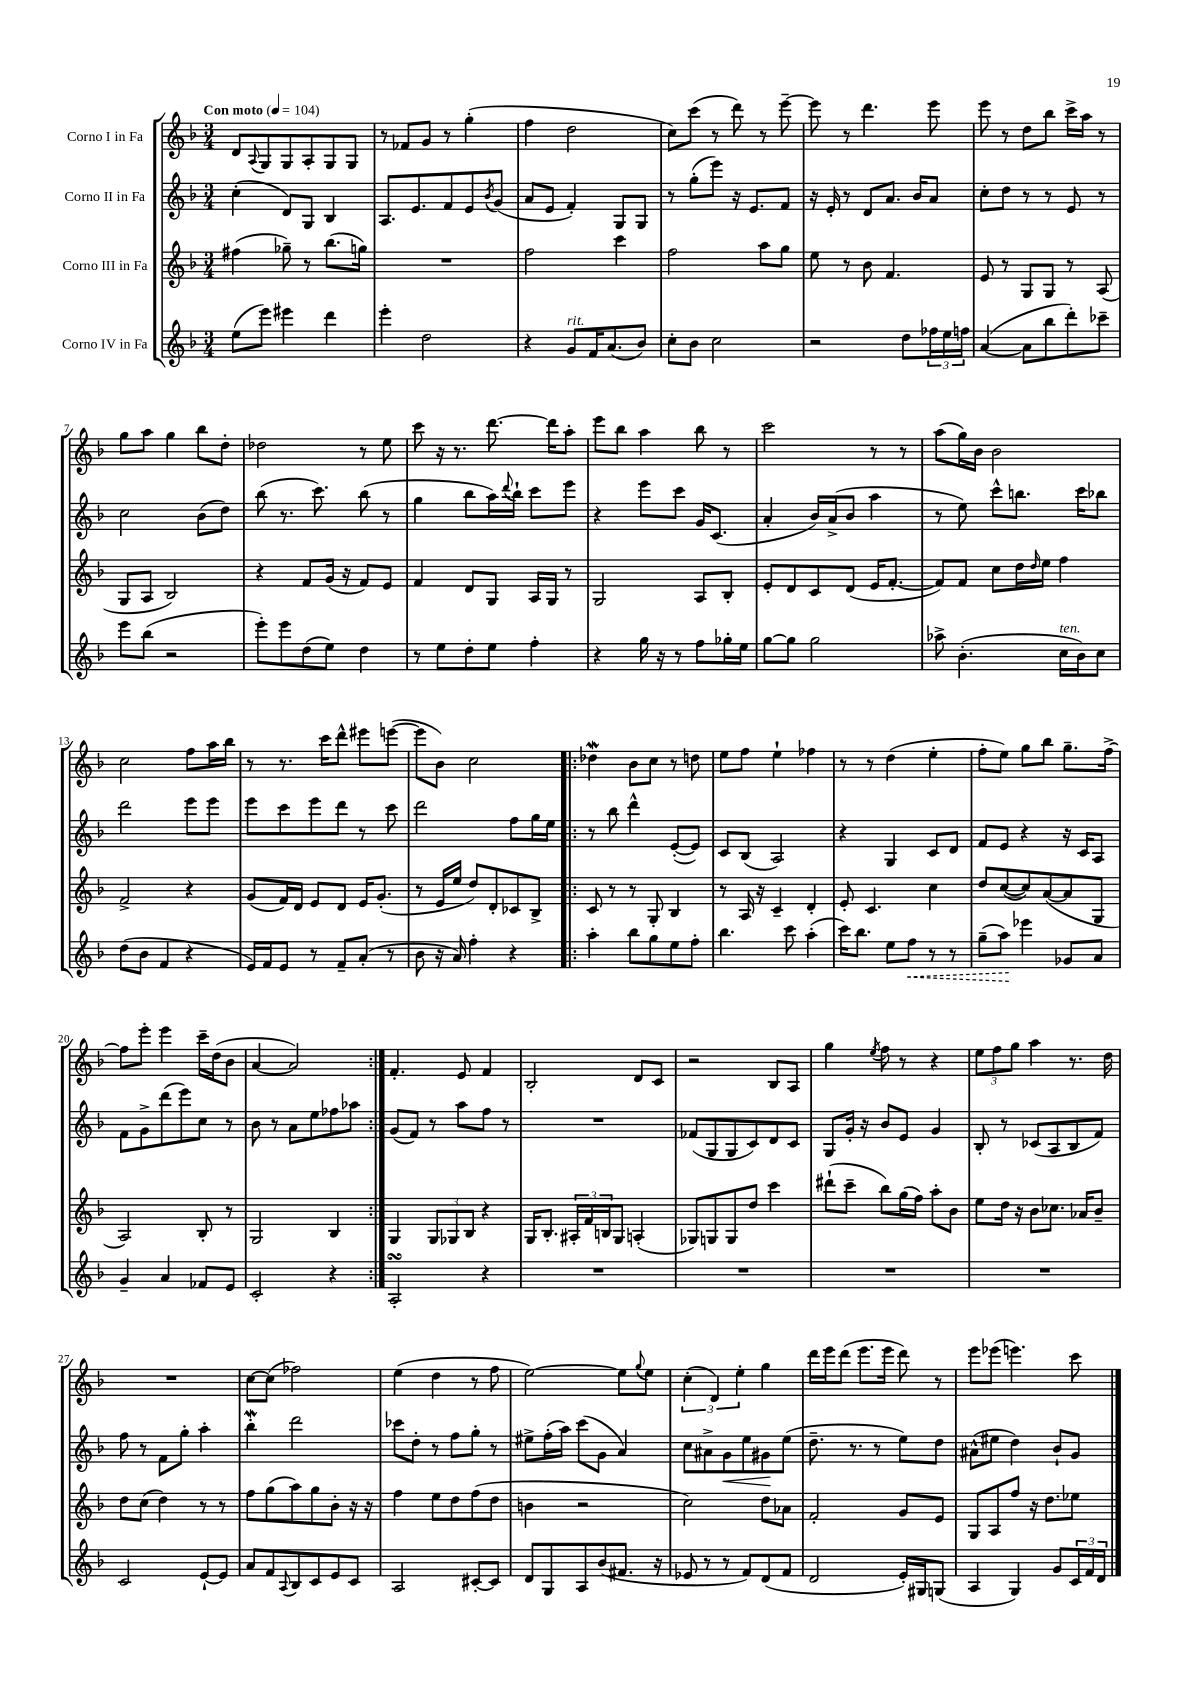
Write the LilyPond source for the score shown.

<<
\new StaffGroup <<
\new Staff = "s0" \with { instrumentName = "Corno I in Fa" } {
    \clef treble \key f \major \numericTimeSignature \time 3/4 \tempo "Con moto" 4 = 104
    d'8 \appoggiatura { a8 } g8 g8 a8-. g8 g8 |
    r8 fes'8 g'8 r8 g''4-.( |
    f''4 d''2 |
    c''8) c'''8( r8 d'''8) r8 e'''8~-- |
    e'''8 r8 d'''4. e'''8 |
    e'''8 r8 d''8 bes''8 c'''16-> a''16 r8 |
    g''8 a''8 g''4 bes''8 d''8-. |
    des''2 r8 e''8 |
    c'''8 r16 r8. d'''8.~ d'''16 a''8-. |
    e'''8 bes''8 a''4 bes''8 r8 |
    c'''2 r8 r8 |
    a''8( g''16) bes'16 bes'2 |
    c''2 f''8 a''16 bes''16 |
    r8 r8. c'''16 d'''8-^ eis'''8 e'''8~( |
    e'''8 bes'8) c''2 |
    \repeat volta 2 { des''4\mordent bes'8 c''8 r8 d''8 |
    e''8 f''8 e''4-! fes''4 |
    r8 r8 d''4( e''4-. |
    f''8-. e''8) g''8 bes''8 g''8.-- f''16~-> |
    f''8 e'''8-. e'''4 c'''16-- d''16( bes'8 |
    a'4~ a'2) | }
    f'4.-. e'8 f'4 |
    bes2-. d'8 c'8 |
    r2 bes8 a8 |
    g''4 \acciaccatura { e''8 } f''8 r8 r4 |
    \tuplet 3/2 { e''8 f''8 g''8 } a''4 r8. d''16 |
    R2. |
    c''8~ c''8( fes''2) |
    e''4( d''4 r8 f''8 |
    e''2~) e''8 \appoggiatura { g''8 } e''8 |
    \tuplet 3/2 { c''4-.( d'4) e''4-. } g''4 |
    d'''16 e'''16 d'''8( e'''8. e'''16 d'''8) r8 |
    e'''8 ees'''8( e'''4.) c'''8 \bar "|." |
}
\new Staff = "s1" \with { instrumentName = "Corno II in Fa" } {
    \clef treble \key f \major \numericTimeSignature \time 3/4
    c''4-.( d'8) g8 bes4 |
    a8. e'8. f'8 e'8 \acciaccatura { bes'8 } g'8( |
    a'8 e'8 f'4-.) g8 g8 |
    r8 g''8-.( e'''8) r16 e'8. f'8 |
    r16 e'16-. r8 d'8 a'8. bes'16 a'8 |
    c''8-. d''8 r8 r8 e'8 r8 |
    c''2 bes'8( d''8) |
    bes''8( r8. c'''8.) bes''8( r8 |
    g''4 bes''8 a''16) \appoggiatura { d'''8 } bes''16-! c'''8 e'''8 |
    r4 e'''8 c'''8 g'16 c'8.( |
    a'4-. bes'16) a'16->( bes'8 a''4 |
    r8 e''8) c'''8-^ b''8. c'''16 bes''8 |
    d'''2 e'''8 e'''8 |
    e'''8 c'''8 e'''8 d'''8 r8 c'''8 |
    d'''2 f''8 g''16 e''16 |
    \repeat volta 2 { r8 bes''8 d'''4-^ e'8~-.( e'8) |
    c'8 bes8( a2) |
    r4 g4 c'8 d'8 |
    f'8 e'8 r4 r16 c'16 a8 |
    f'8 g'8-> d'''8( e'''8) c''8 r8 |
    bes'8 r8 a'8 e''8 fes''8 aes''8 | }
    g'8( f'8) r8 a''8 f''8 r8 |
    R2. |
    fes'8( g8 g8 c'8) d'8 c'8 |
    g8 g'16-. r16 bes'8 e'8 g'4 |
    bes8-. r8 ces'8( a8 bes8 f'8) |
    f''8 r8 f'8 g''8-. a''4-. |
    bes''4-.\mordent d'''2 |
    ces'''8 d''8-. r8 f''8 g''8-. r8 |
    eis''8-> f''16-.( a''16) c'''8( g'8 a'4) |
    c''8 ais'8-> g'8\< e''8 gis'8\! e''8( |
    d''8.-- r8. r8 e''8) d''8 |
    ais'8-^( eis''8 d''4) bes'8-! g'8 \bar "|." |
}
\new Staff = "s2" \with { instrumentName = "Corno III in Fa" } {
    \clef treble \key f \major \numericTimeSignature \time 3/4
    fis''4( ges''8--) r8 bes''8.( g''16) |
    R2. |
    f''2 c'''4 |
    f''2 a''8 g''8 |
    e''8 r8 bes'8 f'4. |
    e'8 r8 g8 g8 r8 a8( |
    g8 a8 bes2) |
    r4 f'8 g'16( r16 f'8) e'8 |
    f'4 d'8 g8 a16 g16 r8 |
    g2 a8 bes8-. |
    e'8-. d'8 c'8 d'8( e'16 f'8.~-. |
    f'8) f'8 c''8 d''16 \grace { d''16 } e''16 f''4 |
    f'2-> r4 |
    g'8( f'16) d'16 e'8 d'8 e'16 g'8.-.( |
    r8 e'16 e''16 d''8) d'8-. ces'8 bes8-> |
    \repeat volta 2 { c'8 r8 r8 g8-. bes4 |
    r8 a16 r16 c'4-- d'4-. |
    e'8-. c'4. c''4 |
    d''8 c''8~( c''8) a'8~( a'8 g8 |
    a2) bes8-. r8 |
    g2 bes4 | }
    g4 \tuplet 3/2 { g8 ges8 bes8 } r4 |
    g16 bes8.-. \tuplet 3/2 { ais16-. f'16 b16 } g8 a4-.( |
    ges8) g8 g8 d''8 c'''4 |
    dis'''8-!( c'''8-- bes''8) g''16( f''16) a''8-. bes'8 |
    e''8 d''16 r16 bes'8 ces''8. aes'16 bes'8-- |
    d''8 c''8( d''4) r8 r8 |
    f''8 g''8( a''8) g''8 bes'8-. r16 r16 |
    f''4 e''8 d''8 f''8( d''8 |
    b'4 r2 |
    c''2) d''8 aes'8 |
    f'2-. g'8 e'8 |
    g8 a8 f''8 r16 d''8. ees''8 \bar "|." |
}
\new Staff = "s3" \with { instrumentName = "Corno IV in Fa" } {
    \clef treble \key f \major \numericTimeSignature \time 3/4
    e''8( e'''8) eis'''4 d'''4 |
    e'''4-. d''2 |
    r4 g'8^\markup { \italic "rit." } f'16 a'8.( bes'8) |
    c''8-. bes'8 c''2 |
    r2 d''8 \tuplet 3/2 { fes''16 e''16 f''16 } |
    a'4~( a'8 bes''8 d'''8-.) ces'''8-- |
    e'''8 bes''8( r2 |
    e'''8-.) e'''8 d''8( e''8) d''4 |
    r8 e''8 d''8-. e''8 f''4-. |
    r4 g''16 r16 r8 f''8 ges''16-. e''16 |
    g''8~ g''8 g''2 |
    aes''8-> bes'4.-.( c''16^\markup { \italic "ten." } bes'16) c''8 |
    d''8( bes'8 f'4 r4 |
    e'16) f'16 e'8 r8 f'8-- a'8-.( r8 |
    bes'8 r16 a'16) f''4-. r4 |
    \repeat volta 2 { a''4-. bes''8 g''8 e''8 f''8-. |
    bes''4. c'''8 a''4-.( |
    c'''16) bes''8. e''8 \once \override Hairpin.style = #'dashed-line f''8\< r8 r8 |
    g''8--( a''8\!) ees'''4 ges'8 a'8 |
    g'4-- a'4 fes'8 e'8 |
    c'2-. r4 | }
    a2-.\turn r4 |
    R2. |
    R2. |
    R2. |
    R2. |
    c'2 e'8~-! e'8 |
    a'8 f'8 \appoggiatura { a8 } bes8 c'8 e'8 c'8 |
    a2 cis'8~-. cis'8 |
    d'8 g8 a8 bes'8( fis'8. r16 |
    ees'8 r8 r8 f'8) d'8( f'8 |
    d'2 e'16-.) gis16 g8( |
    a4 g4) g'8 \tuplet 3/2 { c'16 f'16 d'16 } \bar "|." |
}
>>
>>
